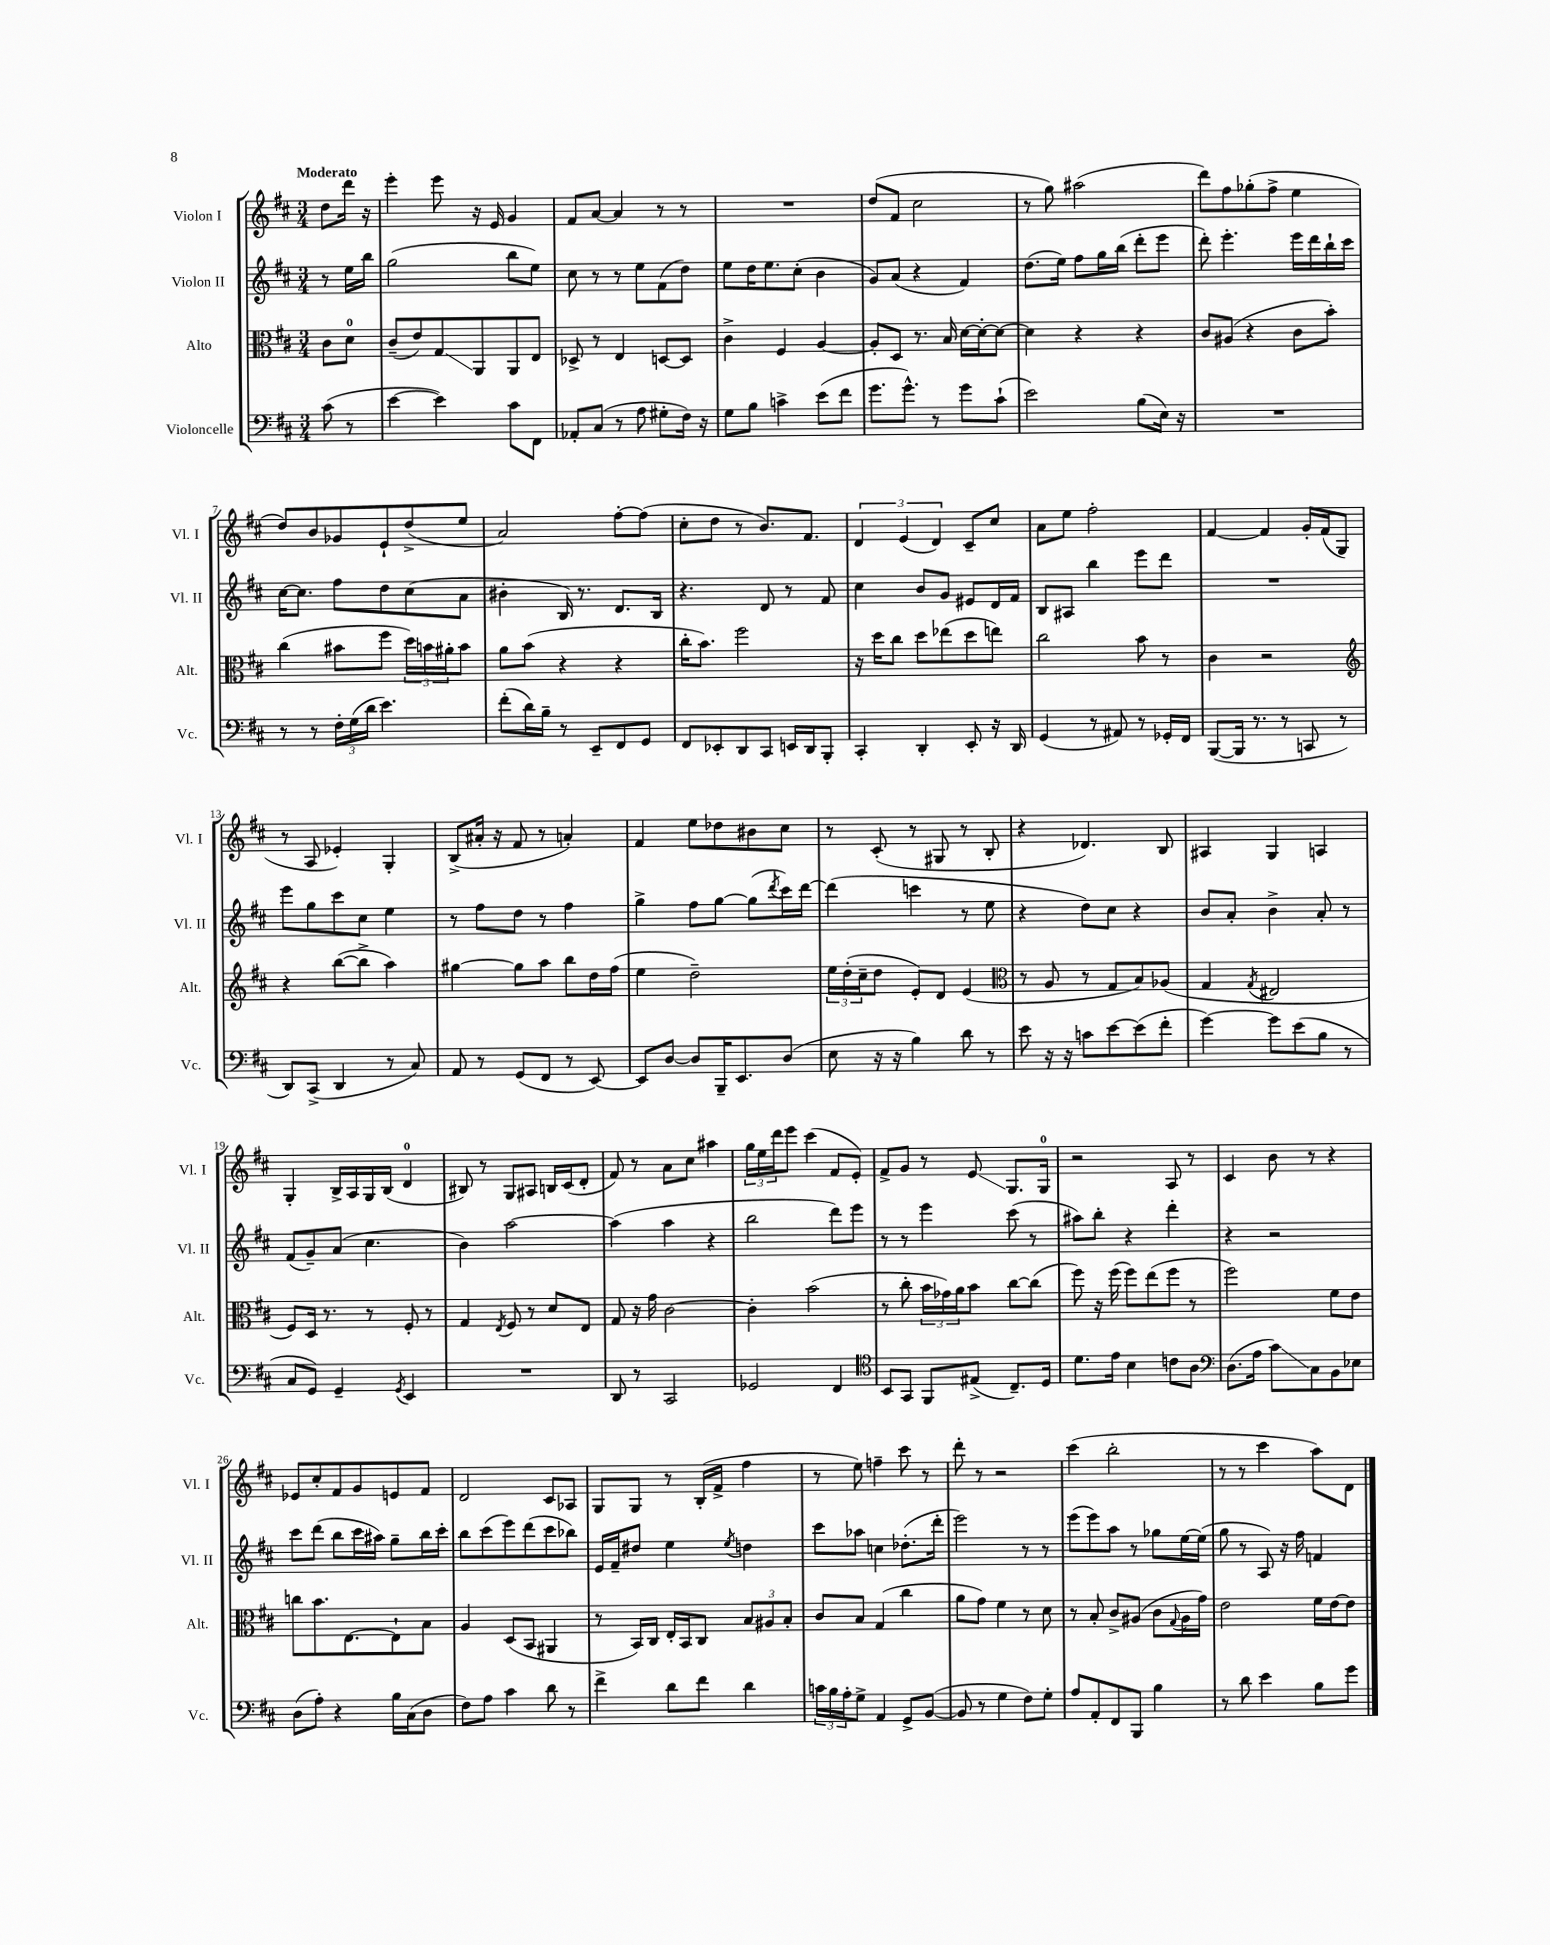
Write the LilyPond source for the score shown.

<<
\new StaffGroup <<
\new Staff = "s0" \with { instrumentName = "Violon I" shortInstrumentName = "Vl. I" } {
    \clef treble \key d \major \numericTimeSignature \time 3/4 \partial 4 \tempo "Moderato"
    d''8 d'''16 r16 |
    e'''4-. e'''8 r16 e'16 g'4 |
    fis'8 a'8~ a'4 r8 r8 |
    R2. |
    d''8( fis'8 cis''2 |
    r8 g''8) ais''2( |
    d'''8) fis''8 ges''8-.( fis''8-> e''4 |
    d''8) b'8 ges'8 e'8-! d''8->( e''8 |
    a'2) fis''8~-. fis''8( |
    cis''8-. d''8 r8 b'8.) fis'8. |
    \tuplet 3/2 { d'4 e'4( d'4) } cis'8-- cis''8 |
    a'8 e''8 fis''2-. |
    fis'4~ fis'4 g'16-. fis'16( g8 |
    r8 a8 ees'4-.) g4-. |
    b8->( ais'16-. r16 fis'8 r8 a'4-.) |
    fis'4 e''8 des''8 bis'8 cis''8 |
    r8 cis'8-.( r8 gis8 r8 b8-. |
    r4 des'4.) b8 |
    ais4 g4 a4 |
    g4-. b16-> a16 g16 b16( d'4-0 |
    bis8) r8 g8 ais8 b16 cis'16( d'8-. |
    fis'8) r8 a'8 cis''8 ais''4 |
    \tuplet 3/2 { g''16 e''16 d'''16 } e'''8 cis'''4( fis'8 e'8-.) |
    fis'8-> g'8 r8 e'8\glissando g8. g16-0 |
    r2 a8 r8 |
    cis'4 b'8 r8 r4 |
    ees'8 cis''8-. fis'8 g'8 e'8 fis'8 |
    d'2 cis'8 aes8 |
    g8 g8 r8 b16-.( fis'16-> fis''4 |
    r8 e''8) f''4-- cis'''8 r8 |
    d'''8-. r8 r2 |
    cis'''4( b''2-. |
    r8 r8 cis'''4 a''8) d'8 \bar "|." |
}
\new Staff = "s1" \with { instrumentName = "Violon II" shortInstrumentName = "Vl. II" } {
    \clef treble \key d \major \numericTimeSignature \time 3/4 \partial 4
    r8 e''16 b''16 |
    g''2( b''8 e''8) |
    cis''8 r8 r8 e''8 fis'8( d''8) |
    e''8 d''16 e''8. cis''8-.( b'4 |
    g'8) a'8( r4 fis'4) |
    d''8.( e''16) fis''8 g''16 b''16( d'''8-. e'''8 |
    d'''8-.) e'''4.-. e'''16 d'''16 b''16-! cis'''16 |
    cis''16~ cis''8. fis''8 d''8 cis''8( a'8 |
    bis'4-. b16) r8. d'8. b16 |
    r4. d'8 r8 fis'8 |
    cis''4 b'8 g'8 eis'8 d'16 fis'16 |
    b8 ais8 b''4 e'''8 d'''8 |
    R2. |
    e'''8 g''8 cis'''8 cis''8 e''4 |
    r8 fis''8 d''8 r8 fis''4 |
    g''4-> fis''8 g''8~ g''8( \acciaccatura { d'''8 } cis'''16) d'''16~ |
    d'''4( c'''4 r8 e''8 |
    r4 d''8) cis''8 r4 |
    b'8 a'8-. b'4-> a'8-. r8 |
    fis'8( g'8--) a'8( cis''4. |
    b'4) a''2~ |
    a''4( a''4 r4 |
    b''2 d'''8) e'''8 |
    r8 r8 e'''4 cis'''8( r8 |
    ais''8) b''8-. r4 d'''4-. |
    r4 r2 |
    cis'''8 d'''8( b''8 cis'''16 ais''16) g''8-- b''16 cis'''16-. |
    b''8 cis'''8( e'''8) d'''8( cis'''8 bes''8) |
    e'16 fis'16-- dis''8 e''4 \acciaccatura { e''8 } d''4 |
    cis'''8 aes''8 c''4 des''8.-.( d'''16-. |
    e'''2) r8 r8 |
    e'''8( e'''8) a''8 r8 ges''8 e''16~ e''16( |
    g''8 r8 a8) r16 fis''16 f'4 \bar "|." |
}
\new Staff = "s2" \with { instrumentName = "Alto" shortInstrumentName = "Alt." } {
    \clef alto \key d \major \numericTimeSignature \time 3/4 \partial 4
    cis'8 d'8-0 |
    cis'8--( e'8) g8\glissando a,8 a,8 e8 |
    des8-> r8 e4 d8~ d8 |
    cis'4-> fis4 a4~ |
    a8-. d8 r8. b16 d'16~ d'16~-. d'8~ |
    d'4 r4 r4 |
    cis'8 ais8( r4 cis'8 b'8-.) |
    cis''4( bis'8 fis''8 \tuplet 3/2 { d''16) b'16 ais'16-. } b'8 |
    a'8 b'8( r4 r4 |
    cis''16-. b'8.) fis''2 |
    r16 d''16 cis''8 d''8 ees''8( d''8 e''8) |
    cis''2 b'8 r8 |
    cis'4 r2 |
    \clef treble r4 b''8~( b''8-> a''4) |
    gis''4~ gis''8 a''8 b''8 d''16 fis''16( |
    e''4 d''2--) |
    \tuplet 3/2 { e''16 d''16-.( cis''16-- } d''8 e'8-.) d'8 e'4( |
    \clef alto r8 a8 r8 g8 b8) aes8( |
    g4 \acciaccatura { g8 } eis2 |
    fis8) d16 r8. r8 fis8-. r8 |
    g4 \acciaccatura { e8 } fis8 r8 d'8 e8 |
    g8 r16 g'16 cis'2~ |
    cis'4-. b'2( |
    r8 cis''8-. \tuplet 3/2 { b'16 ges'16) a'16 } b'8 cis''8~ cis''8( |
    fis''8) r16 fis''16( fis''8) e''8( fis''8 r8 |
    fis''2) fis'8 e'8 |
    c''8 b'8. e8.~ e8-! b8 |
    a4 d8( b,8 ais,4 |
    r8 b,16) cis16 e16-. b,16 cis8 \tuplet 3/2 { b8 ais8 b8-. } |
    cis'8 b8 g4( cis''4 |
    a'8 g'8) fis'4 r8 d'8 |
    r8 b8-. cis'8-> ais8( cis'8 \appoggiatura { g8 } ais16 g'16) |
    e'2 fis'16 e'16~ e'8 \bar "|." |
}
\new Staff = "s3" \with { instrumentName = "Violoncelle" shortInstrumentName = "Vc." } {
    \clef bass \key d \major \numericTimeSignature \time 3/4 \partial 4
    cis'8( r8 |
    e'4~ e'4) cis'8 fis,8 |
    aes,8-. cis8( r8 a8 gis8-. fis16) r16 |
    g8 b8 c'4-> e'8( fis'8 |
    g'8. g'8.-^) r8 g'8 cis'8-!( |
    e'2) b8( e16) r16 |
    R2. |
    r8 r8 \tuplet 3/2 { fis16-. g16( d'16 } e'4.) |
    fis'8-.( d'16) b16-- r8 e,8-- fis,8 g,8 |
    fis,8 ees,8-. d,8 cis,8 e,16 d,16 b,,8-. |
    cis,4-. d,4-. e,8-. r16 d,16 |
    g,4( r8 ais,8) r8 ges,16-. fis,16 |
    b,,8~( b,,16 r8. r8 c,8 r8 |
    d,8) cis,8->( d,4 r8 cis8) |
    a,8 r8 g,8( fis,8 r8 e,8~) |
    e,8 d8~ d8 b,,16-- e,8. d8( |
    e8 r16 r16 b4) d'8 r8 |
    e'8 r16 r16 c'8 e'8~ e'8( fis'8-. |
    g'4~) g'8 e'8( b8 r8 |
    cis8 g,8) g,4-- \acciaccatura { g,8 } e,4 |
    R2. |
    d,8 r8 cis,2 |
    ges,2 fis,4 |
    \clef tenor b,8 g,8 fis,8 eis8->( cis8.--) d16 |
    d'8. e'16 b4 c'8 a8 |
    \clef bass d8.( a16 cis'8\glissando) cis8 b,8 ees8 |
    d8( a8-.) r4 b16 cis16( d8 |
    fis8) a8 cis'4 d'8 r8 |
    fis'4-> d'8 fis'8 d'4 |
    \tuplet 3/2 { c'16 b16 a16-. } g8-> a,4 g,8-> b,8~( |
    b,8 r8 g4 fis8) g8-. |
    a8 a,8-. fis,8 b,,8 b4 |
    r8 d'8 e'4 b8 g'8 \bar "|." |
}
>>
>>
